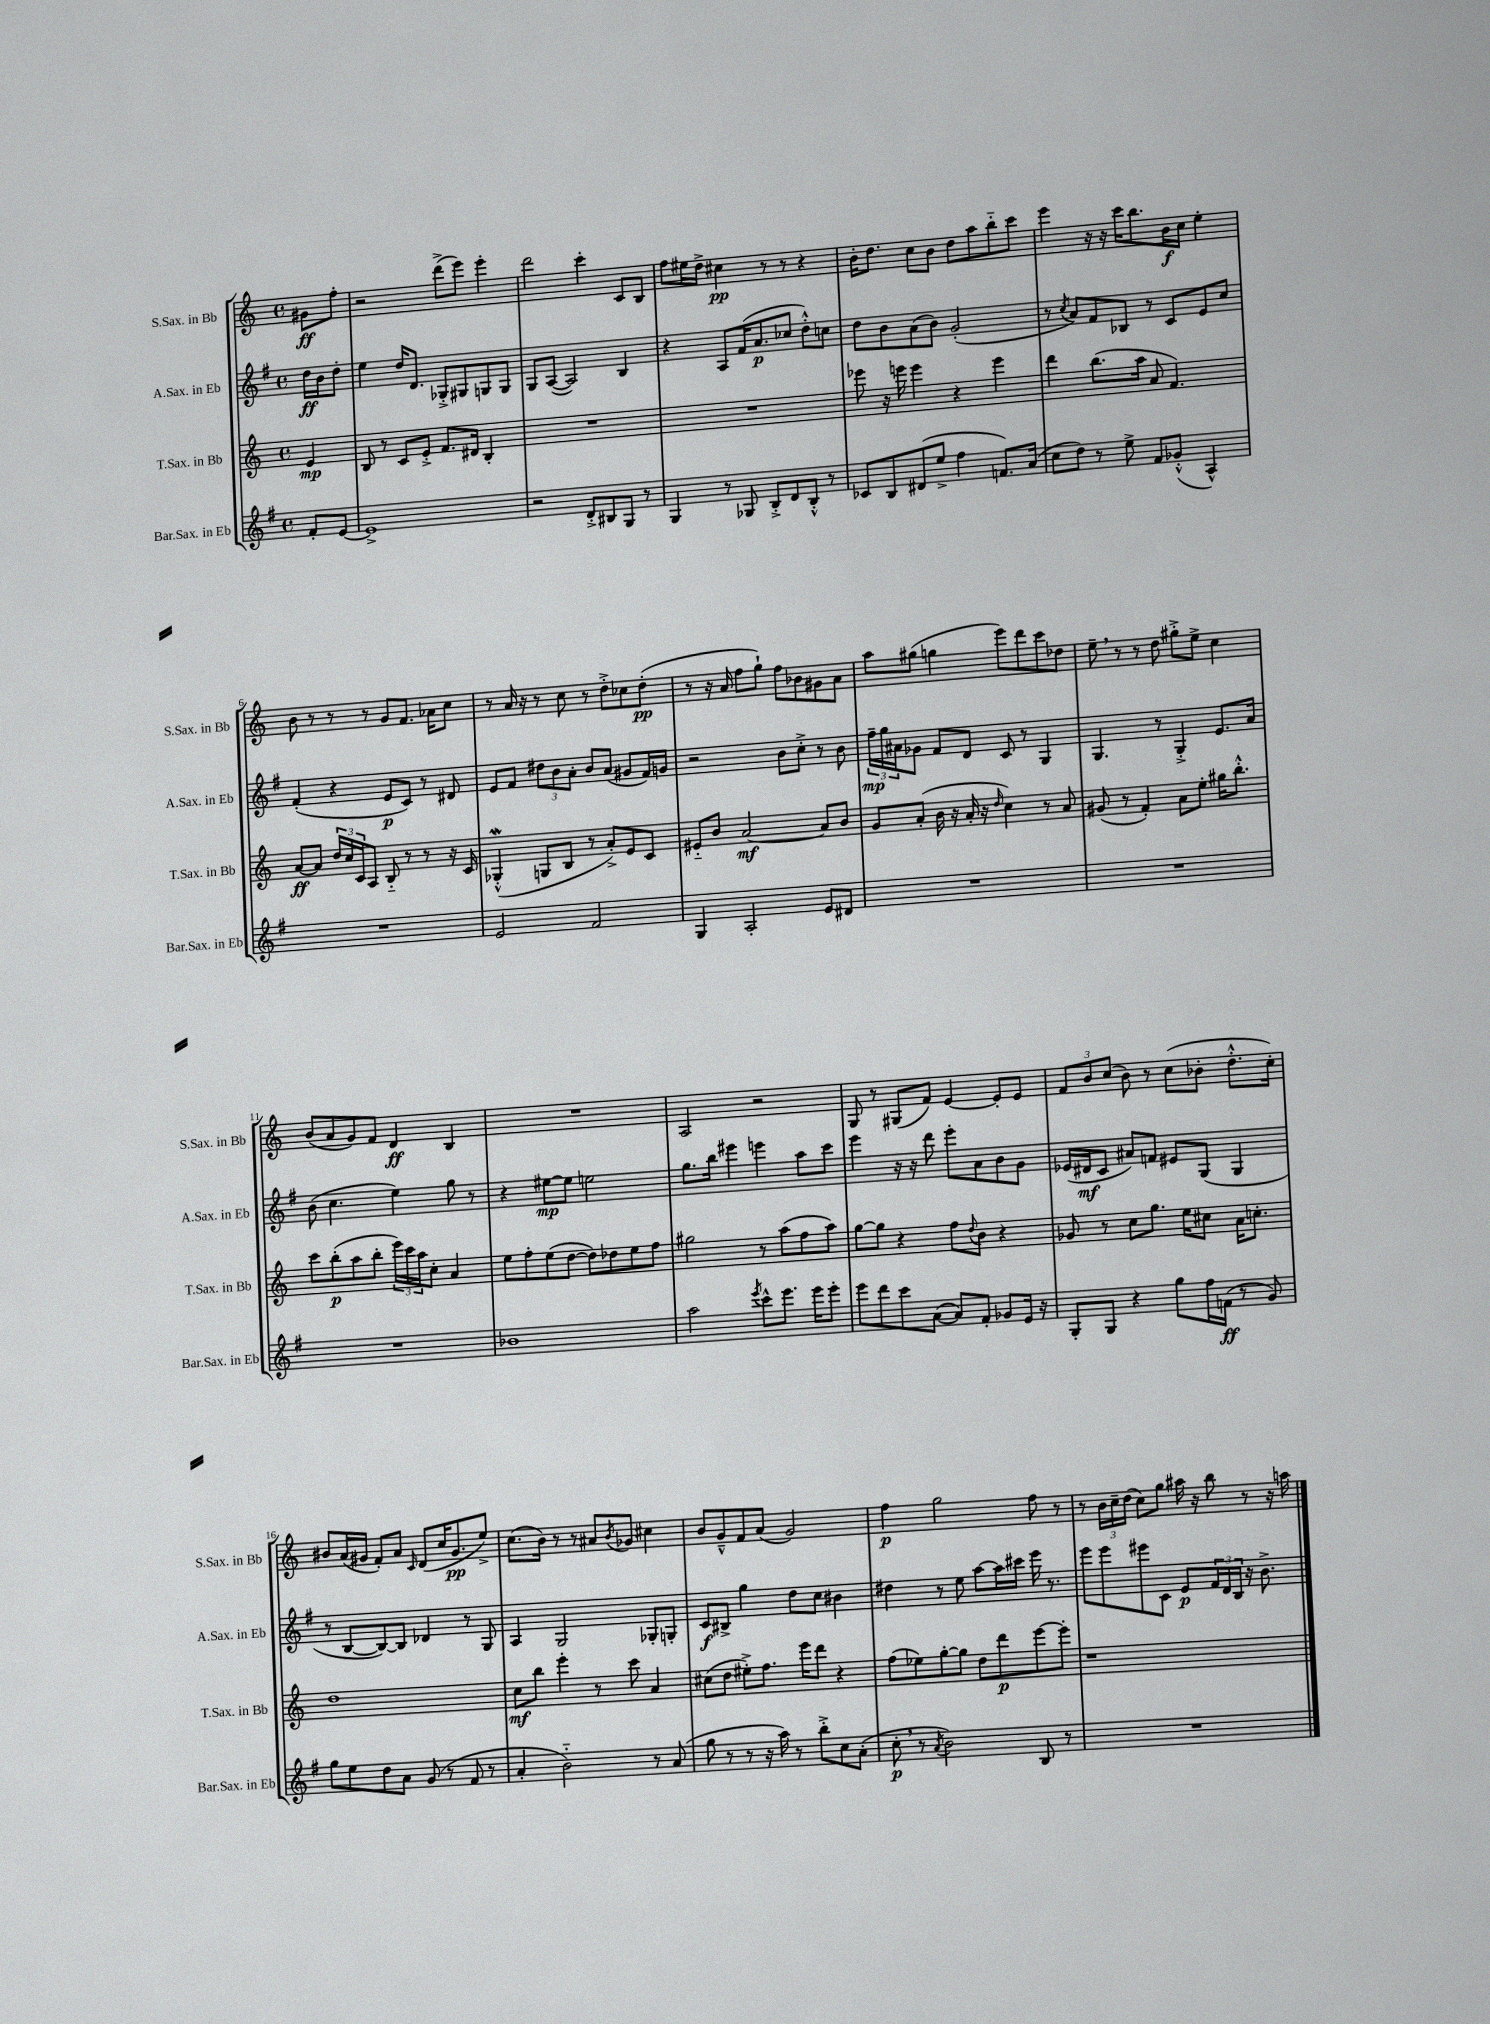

**kern	**kern	**kern	**kern
*staff4	*staff3	*staff2	*staff1
*clefG2	*clefG2	*clefG2	*clefG2
*k[f#]	*k[]	*k[f#]	*k[]
*M4/4	*M4/4	*M4/4	*M4/4
*met(c)	*met(c)	*met(c)	*met(c)
8f#'	4e	16dd	8g#
.	.	16b	.
[8e	.	8dd'	8ff'
=	=	=	=
1e^]	8B	4ee	2r
.	8r	.	.
.	8c	16dd	.
.	.	8.d	.
.	8e'^	.	.
.	8.f	8G-'^	(8ddd^
.	.	8G#	8eee)
.	16d#	.	.
.	4B'	8G	4eee'
.	.	8G	.
=	=	=	=
2r	1r	8G	2ddd
.	.	([8A	.
.	.	2A])	.
8d'^	.	.	4ccc'
8B#	.	.	.
8G	.	4B	8c
8r	.	.	8B
=	=	=	=
4G	1r	4r	8ff
.	.	.	16ee#
.	.	.	16dd^
8r	.	8A	4cc#
8G-	.	(16f#	.
.	.	8.a	.
8B'^	.	.	8r
8d	.	8cc-	8r
8B'^^	.	8dd'^^)	4r
8r	.	8cc	.
=	=	=	=
8c-	8eee-	8dd	16b'
.	.	.	8.dd
8B	16r	8b	.
.	16eee	.	.
(8d#	4eee	(8a	8cc
8ee^	.	8b)	8b
4ff#	4r	(2g'	8dd
.	.	.	8aa
8.f)	4eee	.	8bb'~
.	.	.	8ccc
(16a	.	.	.
=	=	=	=
8cc	4ddd	8r	4eee
.	.	8qcc	.
8dd)	.	8a)	.
8r	(8.bb	8f#	16r
.	.	.	16r
8ee^	.	8B-	16ccc
.	16aa	.	8.bb
8f#	8a	8r	.
(8g-'^^	4.f)	8c	16b
.	.	.	16cc
4A^^)	.	8e	4ee'
.	.	8cc	.
=	=	=	=
1r	[8a	(4f#'	8b
.	8a]	.	8r
.	24dd	4r	8r
.	24cc	.	.
.	24c	.	.
.	8A	.	8r
.	8B'~	8e	8g
.	8r	8c)	8.f
.	8r	8r	.
.	.	.	16a-
.	16r	8d#	8cc
.	16c	.	.
=	=	=	=
2e	(4G-'^^	8e	8r
.	.	8f#	16a
.	.	.	16r
.	8G	12dd#	8r
.	.	12b	.
.	8B	.	8cc
.	.	12a'	.
2f#	8r	8b	8r
.	8a'^)	(8a	8dd'^
.	8e	8g#	8cc-
.	8c	16f#)	(8dd'
.	.	16g	.
=	=	=	=
4G	8e#'~	2r	8r
.	8b	.	16r
.	.	.	16a
2A'	[2a	.	8ff
.	.	.	8gg`)
.	.	8b	8ff
.	.	8cc'^	8b-
8e	8a]	8r	8g#
8d#	8b	8b	8a
=	=	=	=
1r	8g	24ff#~	8aa
.	.	24gg	.
.	.	24a#	.
.	(8a'	8g-	(8gg#
.	16b	8f#	4gg
.	16r	.	.
.	16a'	8d	.
.	16r	.	.
.	16qqdd	.	.
.	4cc)	8c	8eee)
.	.	8r	8ddd
.	8r	4G	8ccc
.	8a	.	8dd-
=	=	=	=
1r	(8g#	4.G	8ee~
.	8r	.	8r
.	4f')	.	8r
.	.	8r	8dd
.	8a	4G'^	8gg#'^
.	8ee'	.	8ee^
.	16gg#	8.e	4cc
.	8.bb'^^	.	.
.	.	16a	.
=	=	=	=
1r	8ccc	(8b	(8b
.	(8bb'	4.cc	8a
.	8aa	.	8g)
.	8bb'	.	8f
.	24eee)	4ee)	4d
.	24ccc	.	.
.	24aa	.	.
.	8cc'	.	.
.	4a	8gg	4B
.	.	8r	.
=	=	=	=
1b-	8ee	4r	1r
.	8ff'	.	.
.	(8ee	[8ee#	.
.	[8dd	8ee#]	.
.	8dd])	2ee	.
.	8dd-	.	.
.	8ee	.	.
.	8ff	.	.
=	=	=	=
2aa	2gg#	8.gg	2A
.	.	16bb	.
.	.	4eee#	.
8qeee	.	.	.
8ccc^^	8r	4eee	2r
8.eee	(8aa	.	.
.	8ff	8aa	.
16eee	.	.	.
8eee'	8aa)	8ccc	.
=	=	=	=
8eee	[8gg	4eee	8G
8ddd	8gg]	.	8r
8ccc	4r	16r	(8G#
.	.	16r	.
([8a	.	8ddd	8f)
8a])	8ff	8eee'	[4e
.	8qqdd	.	.
8f#'	8b	8a	.
8g-	4r	8b	8e']
16e	.	8g	8e
16r	.	.	.
=	=	=	=
8G'	8g-	(16e-	12f
.	.	16d#	.
.	.	.	12b
8G	8r	8c	.
.	.	.	(12cc
4r	8cc	8a#)	8b)
.	8.gg	8f	8r
8gg	.	8e#	(8cc
.	16ee	.	.
16ff#	8cc#	(8G	8b-'
(16f	.	.	.
8r	16a	4G	8.dd'^^
.	8.cc'	.	.
8g)	.	.	.
.	.	.	16cc')
=	=	=	=
8gg	1dd	8r	8b#
8ee	.	[8B	(16a
.	.	.	16g#
8dd	.	8B_)	8f')
8a	.	8B]	8a
.	.	.	16qqc
(8g	.	4d-	(8d
8r	.	.	16cc
.	.	.	8.g#
8f#	.	8r	.
8r	.	8G	8ee^)
=	=	=	=
4a'	8cc	4A	(8.cc
.	8bb	.	.
.	.	.	16b)
2b'~)	4eee'	2G	8r
.	.	.	8r
.	8r	.	8a#
.	.	.	8qb
.	8ccc	.	8g-
8r	4a	8G-'	4cc#
(8a	.	8G'	.
=	=	=	=
8gg	(8cc#	8c	8b
8r	8dd	8B#^	8g~^^
8r	8ee#'^)	4gg	8f
16r	8.ff	.	(8a
16aa)	.	.	.
8r	.	8dd	2g)
.	16eee	.	.
8bb'^	8ddd	8cc	.
8cc	4r	4b#	.
(8a'	.	.	.
=	=	=	=
8cc'	(8ff	4dd#	4ff
8r	8ee-)	.	.
8qa	.	.	.
2b)	[8gg'	8r	2gg
.	8gg]	8ee	.
.	8dd	[8aa	.
.	8ddd	16aa]	.
.	.	16ccc#	.
8B	[8eee	16eee	8ff
.	.	8.r	.
8r	8eee']	.	8r
=	=	=	=
1r	1r	8eee	8r
.	.	8eee	24b
.	.	.	24cc~
.	.	.	(24dd
.	.	8eee#	8cc)
.	.	8c	8gg
.	.	8e	16aa#
.	.	.	16r
.	.	24f#	8bb
.	.	24d	.
.	.	24B	.
.	.	16r	8r
.	.	8.b^	.
.	.	.	16r
.	.	.	16aa
==	==	==	==
*-	*-	*-	*-
